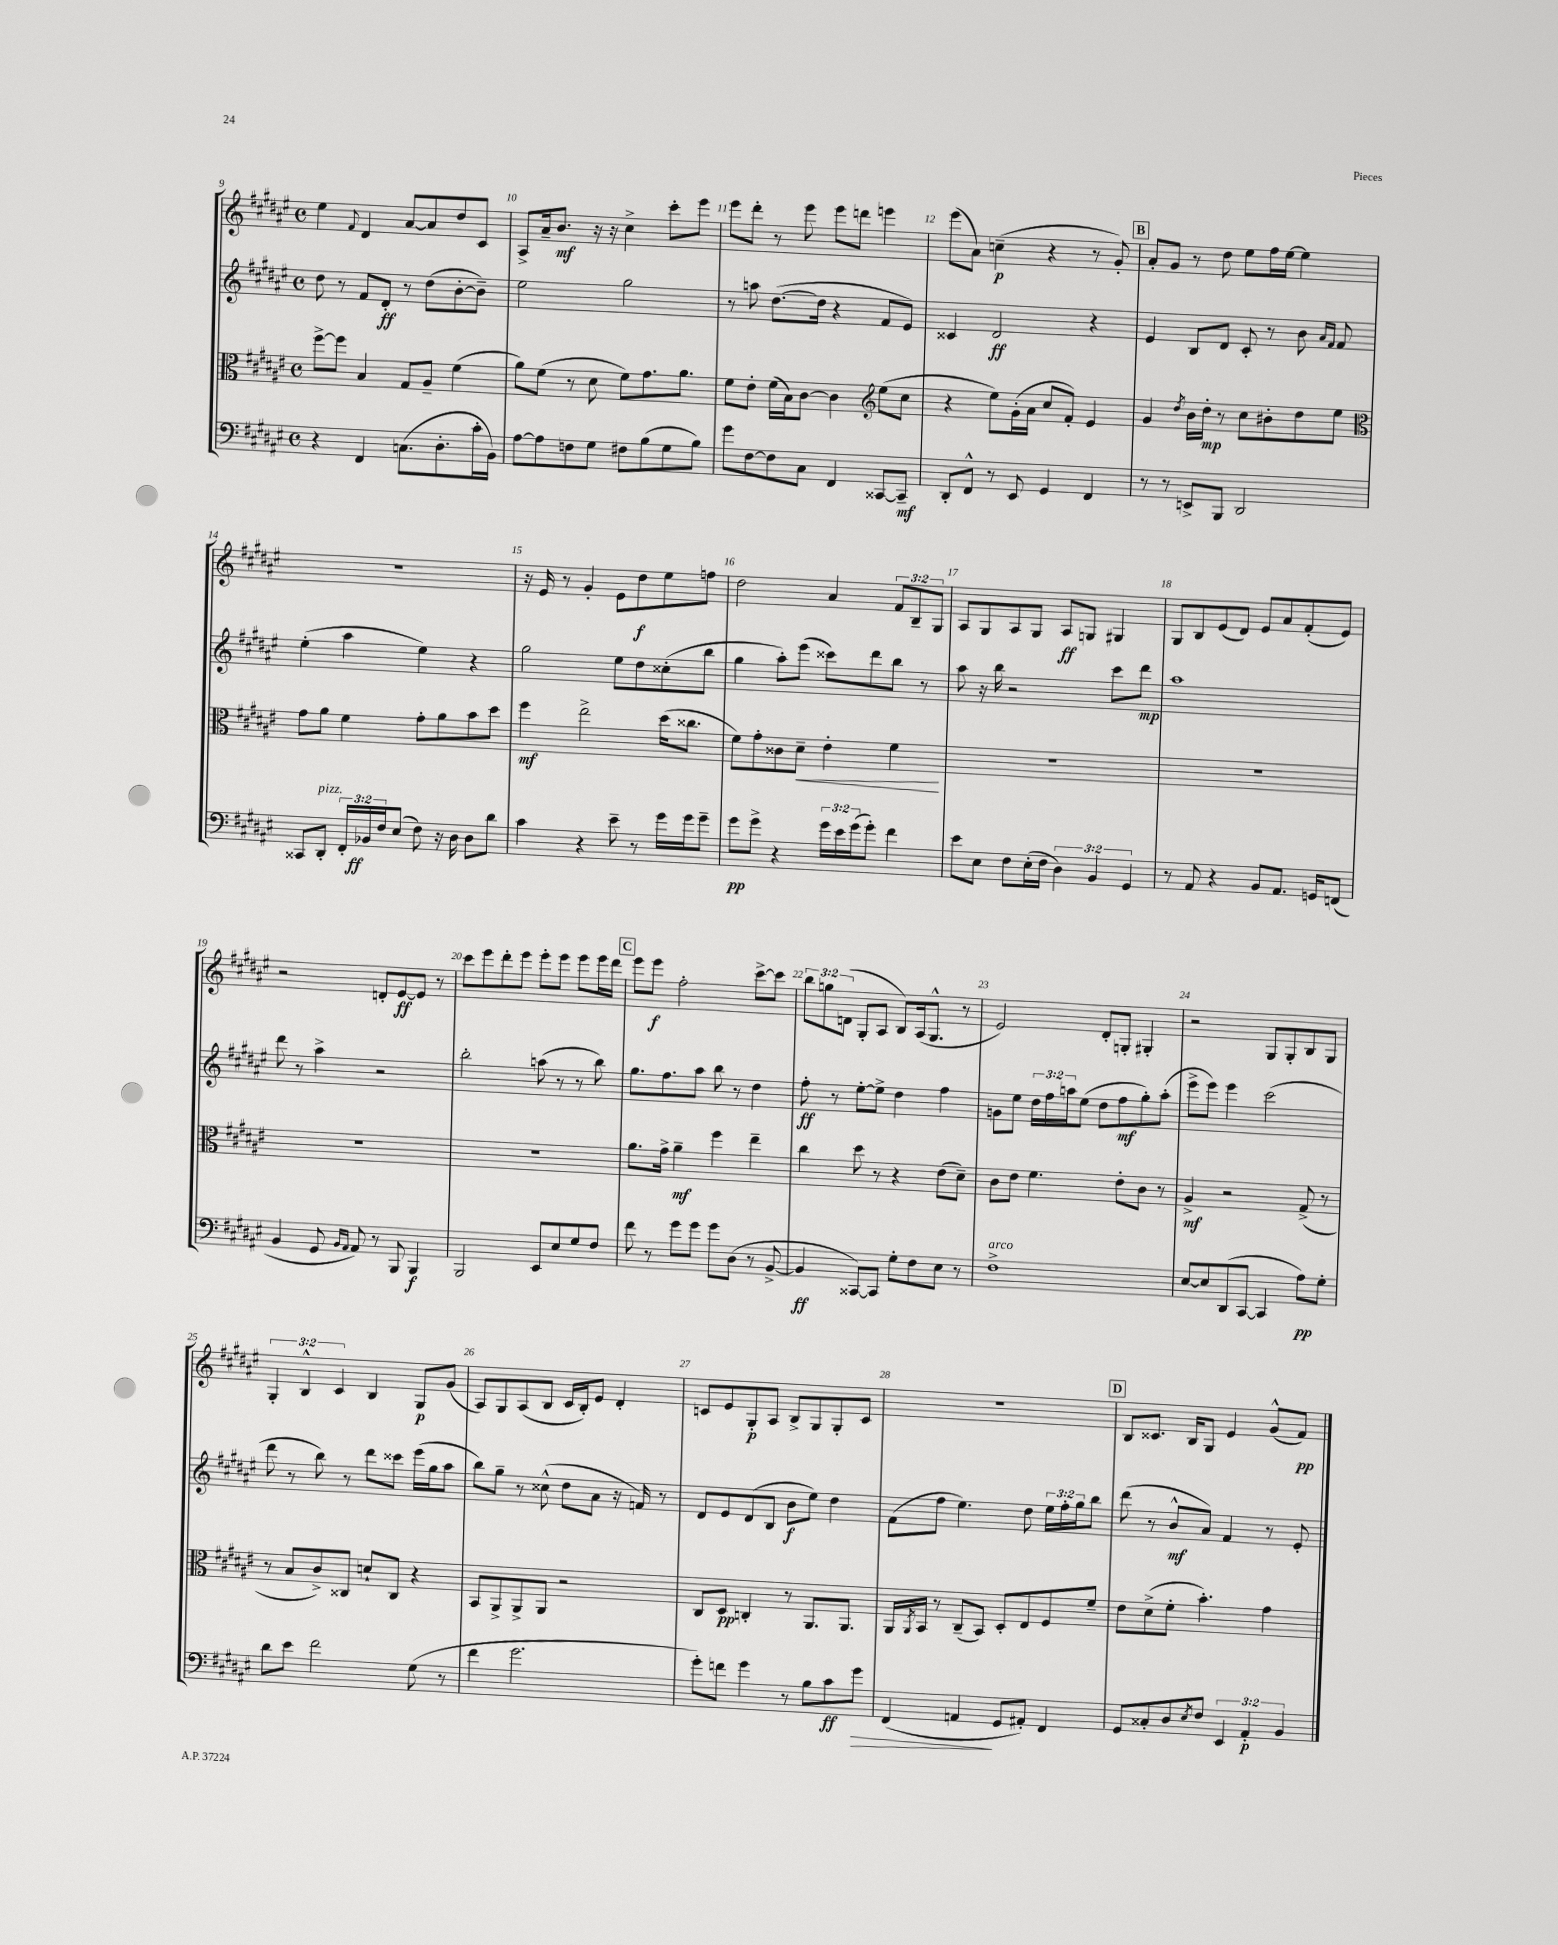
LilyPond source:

<<
\new StaffGroup <<
\new Staff = "s0" {
    \clef treble \key fis \major \defaultTimeSignature \time 4/4 \override Staff.TupletNumber.text = #tuplet-number::calc-fraction-text
    eis''4 \appoggiatura { fis'8 } dis'4 ais'8~ ais'8 dis''8 cis'8 |
    ais8-> ais'16-- b'8.\mf r16 r16 cis''4-> cis'''8-. eis'''8 |
    eis'''8 dis'''8-. r8 eis'''8 eis'''8 d'''8 e'''4 |
    eis'''8( ais'8) c''4--\p( r4 r8 gis'8-.) |
    \mark \markup { \box "B" } ais'8-. gis'8 r8 dis''8 eis''8 fis''16 eis''16~ eis''4 |
    R1 |
    r16 eis'16 r8 gis'4-. eis'8 dis''8\f eis''8 f''8 |
    dis''2 ais'4 \tuplet 3/2 { fis'8 b8-- gis8 } |
    ais8 gis8 ais8 gis8 ais8\ff g8 gis4 |
    gis8 b8 eis'8( dis'8) eis'8 ais'8 fis'8-.( eis'8) |
    r2 d'8-. eis'8~\ff eis'8 r8 |
    cis'''8 eis'''8 dis'''8-. eis'''8 eis'''8-. eis'''8 eis'''8 eis'''16 dis'''16 |
    \mark \markup { \box "C" } eis'''8 eis'''8\f fis''2-. cis'''8~-> cis'''8 |
    \tuplet 3/2 { b''8 g''8 d'8( } gis8-. ais8 b8) ais16( gis8.-^ r8 |
    eis'2) dis'8-. g8-. gis4-. |
    r2 gis8 gis8-. b8 gis8 |
    \tuplet 3/2 { gis4-. b4-^ cis'4 } b4 gis8\p gis'8( |
    ais8) gis8 ais8( b8 cis'16 b16-.) eis'8 dis'4-. |
    c'8 eis'8 gis8-.\p ais8 b8-> gis8 gis8-. c'8 |
    r1 |
    \mark \markup { \box "D" } b8 cisis'8. b16 gis8 eis'4 gis'8-^( fis'8\pp) \bar "|." |
}
\new Staff = "s1" {
    \clef treble \key fis \major \defaultTimeSignature \time 4/4 \override Staff.TupletNumber.text = #tuplet-number::calc-fraction-text
    dis''8 r8 fis'8 dis'8-.\ff r8 dis''8( b'8~-. b'8--) |
    eis''2 gis''2 |
    r8 a''8 dis''8.~( dis''16 r4 fis'8 eis'8) |
    cisis'4 dis'2\ff r4 |
    \mark \markup { \box "B" } eis'4 b8 dis'8 cis'8-. r8 b'8 \grace { ais'16 fis'16 } fis'8 |
    eis''4-.( ais''4 eis''4) r4 |
    gis''2 eis''8 dis''8 cisis''8-.( b''8 |
    gis''4 ais''8-.) eis'''8( cisis'''8) dis'''8 b''8 r8 |
    ais''8 r16 b''16 r2 cis'''8 dis'''8\mp |
    ais''1 |
    dis'''8 r8 ais''4-> r2 |
    b''2-. a''8( r8 r8 b''8) |
    \mark \markup { \box "C" } gis''8. fis''8. ais''8 b''8 r8 dis''4 |
    fis''8-.\ff r8 eis''8~-. eis''8-> dis''4 fis''4 |
    g'8 eis''8 \tuplet 3/2 { dis''16 fis''16 a''16 } eis''8( dis''8 fis''8\mf gis''8-.) a''8-.( |
    eis'''8-> eis'''8) eis'''4 cis'''2( |
    dis'''8 r8 b''8) r8 dis'''8 cisis'''8 eis'''16( gis''16 ais''8 |
    b''8) gis''8-- r8 cisis''8-^( dis''8 ais'8 r16 f'16) r8 |
    dis'8 eis'8 dis'8( b8 b'8\f eis''8) dis''4 |
    fis'8( fis''8 eis''4.) dis''8 \tuplet 3/2 { eis''16 fis''16-. gis''16 } b''8 |
    \mark \markup { \box "D" } dis'''8( r8 b'8-^\mf ais'8) fis'4 r8 eis'8-. \bar "|." |
}
\new Staff = "s2" {
    \clef alto \key fis \major \defaultTimeSignature \time 4/4
    fis''8~-> fis''8 b4 gis8 ais8-- fis'4( |
    ais'8) fis'8( r8 dis'8 fis'8) gis'8. ais'8. |
    fis'8 eis'8-. fis'16( b16) cis'8~ cis'4 \clef treble eis''8( cis''8 |
    r4 eis''8) gis'16-.( ais'16 cis''8 fis'8-.) eis'4 |
    \mark \markup { \box "B" } gis'4 \acciaccatura { dis''8 } b'16 dis''16-.\mp r8 cis''8 bis'8-. dis''8 eis''8 |
    \clef alto gis'8 ais'8 fis'4 gis'8-. ais'8 b'8 dis''8 |
    fis''4\mf eis''2-> dis''16( cisis''8. |
    fis'8) gis'8-. cisis'8 dis'8--\< eis'4-. fis'4\! |
    R1 |
    R1 |
    R1 |
    R1 |
    \mark \markup { \box "C" } ais'8. gis'16-> ais'4--\mf fis''4 eis''4-- |
    cis''4 dis''8 r8 r4 eis'8( dis'8--) |
    cis'8 eis'8 fis'4. eis'8-. cis'8 r8 |
    ais4->\mf r2 gis8->( r8 |
    r8 b8 cis'8->) cisis8 d'8-! cisis8 r4 |
    b,8 ais,8-> ais,8-> ais,8 r2 |
    cis8 dis8\pp c4-. r8 ais,8. ais,8. |
    ais,16 \acciaccatura { ais,8 } b,16 r8 cis8--( b,8) dis8-. eis8 fis8 fis'8-- |
    \mark \markup { \box "D" } eis'8 dis'8->( fis'8-. b'4.-.) gis'4 \bar "|." |
}
\new Staff = "s3" {
    \clef bass \key fis \major \defaultTimeSignature \time 4/4 \override Staff.TupletNumber.text = #tuplet-number::calc-fraction-text
    r4 fis,4 c8.( dis8.-. cis'16-. b,16) |
    ais8~ ais8 f8 gis8 fis8 b8( gis8 b8) |
    gis'8 fis8~ fis8 cis8 fis,4 cisis,8~ cisis,8--\mf |
    dis,8-. fis,8-^ r8 eis,8 gis,4 fis,4 |
    \mark \markup { \box "B" } r8 r8 e,8-> b,,8 dis,2 |
    cisis,8 dis,8-.^\markup { \italic "pizz." } \tuplet 3/2 { fis,16-. bes,16\ff fis16 } eis8( fis8) r16 dis16 dis8 dis'8 |
    cis'4 r4 eis'8-- r8 gis'16 gis'16 gis'8-- |
    gis'8\pp gis'8-> r4 \tuplet 3/2 { gis'16 eis'16 gis'16( } gis'8-.) fis'4 |
    eis'8 eis8 fis8 eis16-.( fis16 \tuplet 3/2 { dis4) b,4 gis,4 } |
    r8 ais,8 r4 b,8 ais,8. g,16 f,8( |
    b,4 gis,8 \grace { b,16 ais,16 } ais,8) r8 b,,8 b,,4\f |
    b,,2 eis,8 eis8 gis8 fis8 |
    \mark \markup { \box "C" } fis'8 r8 gis'8 gis'8 gis'8 dis8( r8 b,8~-> |
    b,4\ff cisis,8~) cisis,8 gis8-. fis8 eis8 r8 |
    fis1->^\markup { \italic "arco" } |
    eis8~ eis8 dis,8( cis,8~ cis,4 ais8\pp) gis8-. |
    dis'8 eis'8 fis'2 gis8( r8 |
    fis'4 gis'2. |
    gis'8-.) f'8 gis'4 r8 b8 cis'8\ff gis'8\> |
    fis,4( a,4\! gis,8 ais,8-.) fis,4 |
    \mark \markup { \box "D" } gis,8 cisis8-. dis8 \acciaccatura { eis8 } fis8 \tuplet 3/2 { eis,4 ais,4-.\p b,4 } \bar "|." |
}
>>
>>
\layout { \context { \Score currentBarNumber = #9 \override BarNumber.break-visibility = ##(#f #t #t) barNumberVisibility = #all-bar-numbers-visible } }
